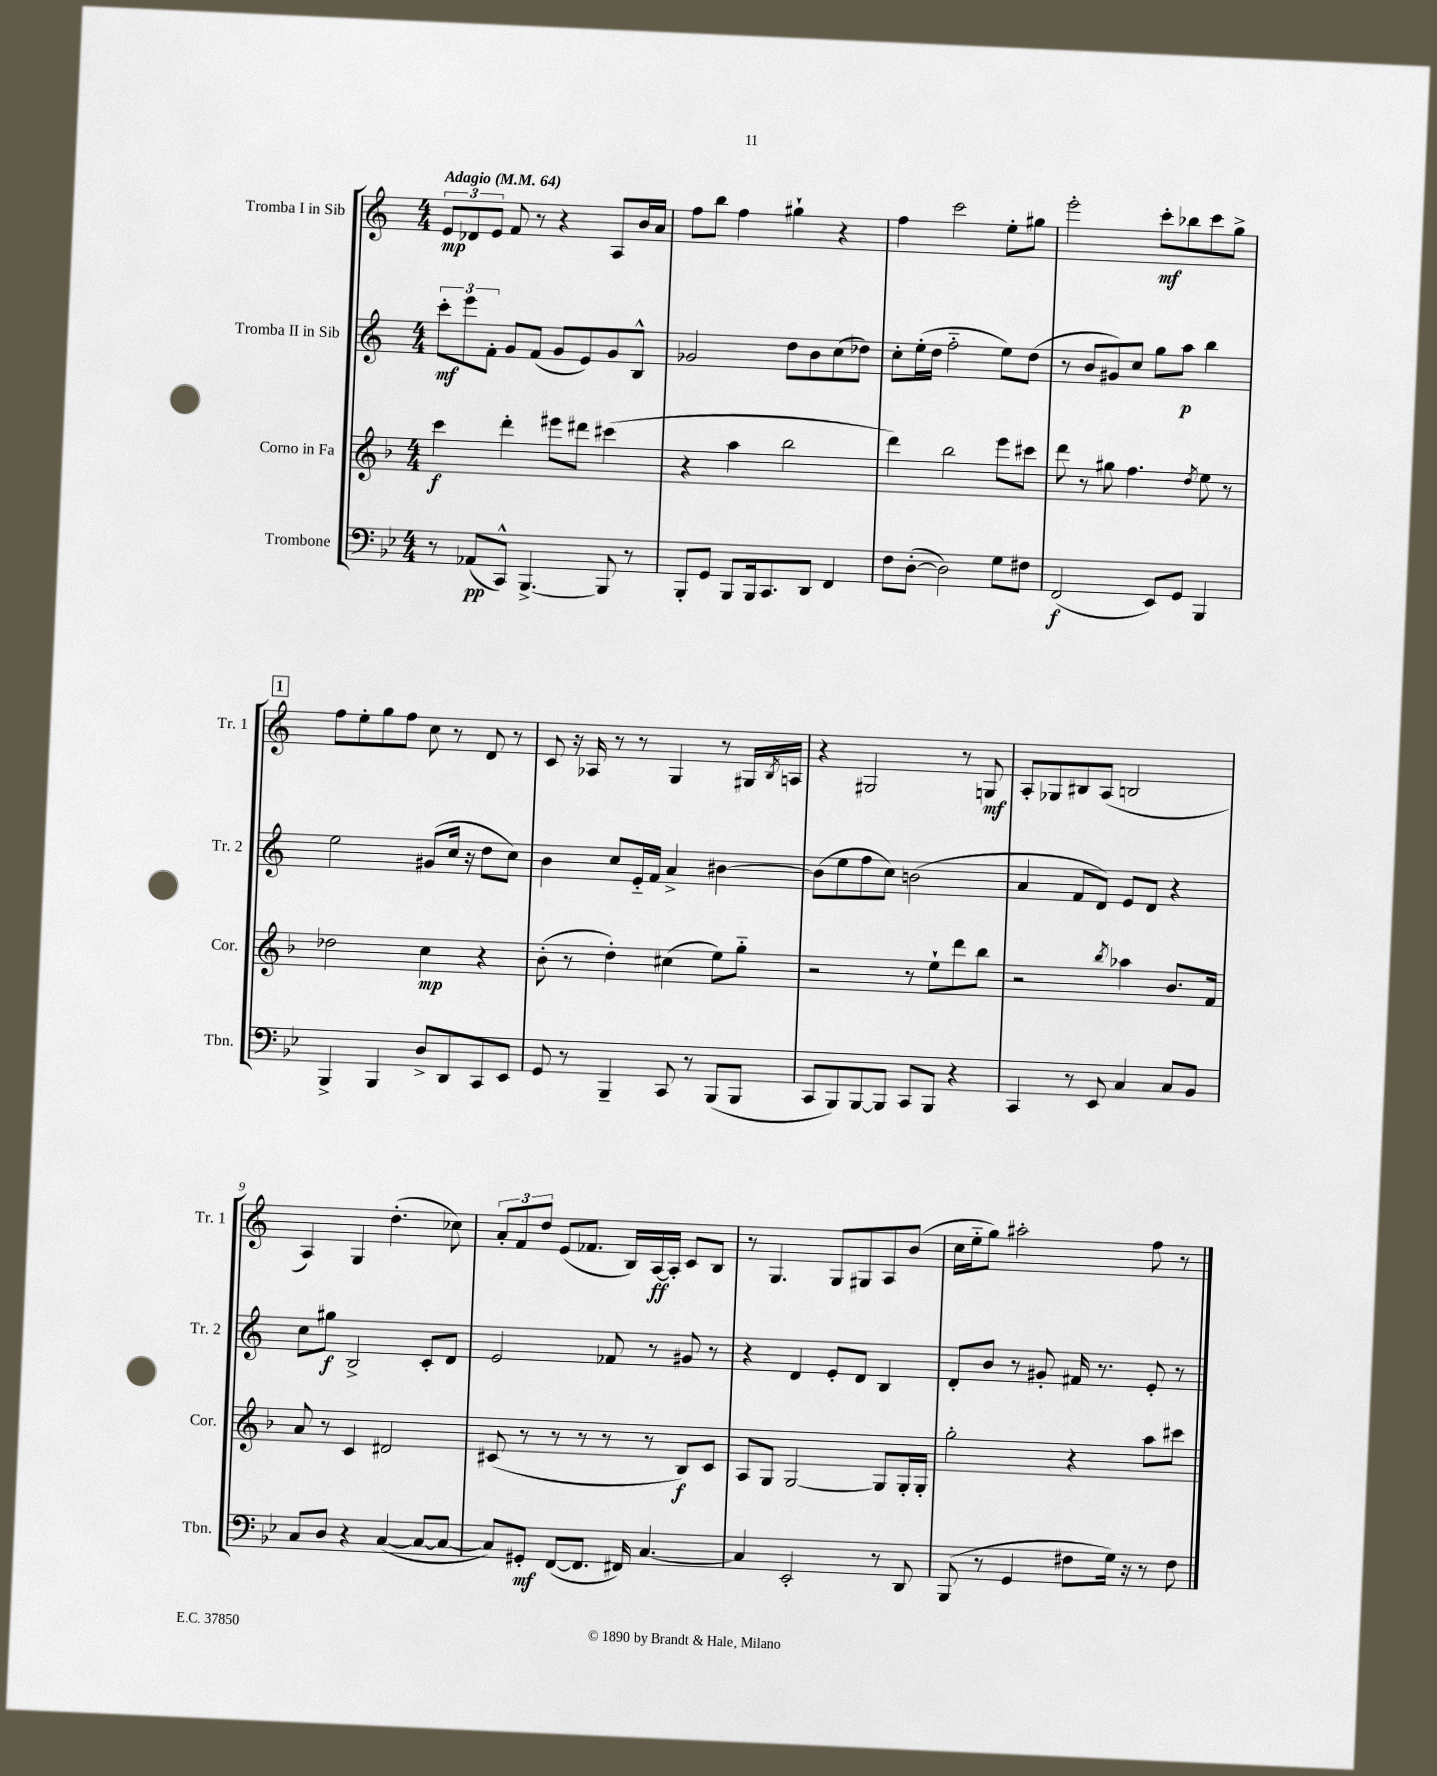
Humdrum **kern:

**kern	**kern	**kern	**kern
*staff4	*staff3	*staff2	*staff1
*clefF4	*clefG2	*clefG2	*clefG2
*k[b-e-]	*k[b-]	*k[]	*k[]
*M4/4	*M4/4	*M4/4	*M4/4
*MM64	*MM64	*MM64	*MM64
8r	4ccc\	12ccc'\L	12e/L
.	.	12eee\	12d-/
(8AA-/L	.	.	.
.	.	12f'\J	12e/J
8CC^^/J)	4ddd'\	8g/L	8f/
[4.BBB-^/	.	(8f/J	8r
.	8eee#\L	8g/L	4r
.	8ddd#\J	8e/)	.
8BBB-/]	(4ccc#\	8g/	8A/L
8r	.	8B^^/J	16b/L
.	.	.	16a/JJ
=	=	=	=
8BBB-'/L	4r	2g-/	8ff\L
8GG/J	.	.	8bb\J
8BBB-/L	4aa\	.	4ff\
16BBB-/k	.	.	.
8.CC/	.	.	.
.	2bb-\	8dd\L	4gg#`\
8DD/J	.	8b\	.
4FF/	.	(8cc\	4r
.	.	8dd-\J)	.
=	=	=	=
8F\L	4ddd\)	8cc'\L	4ff\
([8D'\J	.	(16ee'\L	.
.	.	16dd\JJ	.
2D\])	2bb-\	2ff'~\	2ccc\
8G\L	8eee\L	8ee\L)	8ee'\L
8F#\J	8ccc#\J	(8dd\J	8gg#\J
=	=	=	=
(2FF/	8ddd\	8r	2eee'\
.	8r	8b/L	.
.	8gg#\	8g#/)	.
.	4.ff\	8cc/J	.
8EE-/L)	.	8gg\L	8ccc'\L
8GG/J	.	8aa\J	8bb-\
.	8qdd/	.	.
4BBB-/	8ee\	4bb\	8ccc\
.	8r	.	8gg^\J
=	=	=	=
4BBB-^/	2dd-\	2ee\	8ff\L
.	.	.	8ee'\
4BBB-/	.	.	8gg\
.	.	.	8ff\J
8D^/L	4cc\	(8g#/L	8cc\
8DD/	.	16cc/Jk	8r
.	.	16r	.
8CC/	4r	8dd\L	8d/
8EE-/J	.	8cc\J)	8r
=	=	=	=
8GG/	(8b-'\	4b\	8c/
8r	8r	.	16r
.	.	.	16A-/
4BBB-~/	4dd'\)	8cc/L	8r
.	.	16e'~/L	8r
.	.	16f/JJ	.
8CC/	(4cc#\	4a^/	4G/
8r	.	.	.
(8BBB-/L	8ee\L)	[4b#\	8r
8BBB-/J	8gg'~\J	.	16G#/LL
.	.	.	8qB/
.	.	.	16A/JJ
=	=	=	=
8CC/L	2r	(8b#\]L	4r
8BBB-/)	.	8ee\	.
[8BBB-/	.	8ff\	2G#/
8BBB-/]J	.	8cc\J)	.
8CC/L	8r	(2b\	.
8BBB-/J	8ee`\L	.	.
4r	8ddd\	.	8r
.	8bb-\J	.	8G/
=	=	=	=
4CC/	2r	4a/	8A'/L
.	.	.	8G-/
8r	.	8f/L	8B#/
8EE-/	.	8d/J)	(8A/J
.	8qbb-/	.	.
4C/	4aa-\	8e/L	2B/
.	.	8d/J	.
8C/L	8.b-/L	4r	.
8BB-/J	.	.	.
.	16f/Jk	.	.
=	=	=	=
8C/L	8a/	8cc\L	4A/)
8D/J	8r	8gg#\J	.
4r	4c/	2B^/	4G/
([4C/	2d#/	.	(4.dd'\
8C/_L	.	8c'/L	.
8C/_J	.	8d/J	8cc-\)
=	=	=	=
8C/]L)	(8c#/	2e/	12a'/L
.	.	.	12f/
8GG#'/J	8r	.	.
.	.	.	12dd/J
([8FF/L	8r	.	(8e/L
8.FF/]J	8r	.	8.f-/J
.	8r	8f-/	.
16FF#/)	.	.	16B/LL)
[4.C/	8r	8r	[16A/
.	.	.	16A'/]JJ
.	8B-/L)	8g#/	8c/L
.	8c#/J	8r	8B/J
=	=	=	=
4C/]	8A/L	4r	8r
.	8G/J	.	4.G/
2EE-'/	[2G/	4d/	.
.	.	8e'/L	8G/L
.	.	8d/J	8G#/
8r	8G/]L	4B/	8A/
8DD/	16G'/L	.	(8b/J
.	16G'/JJ	.	.
=	=	=	=
(8BBB-/	2gg'\	8d'/L	16cc\LL
.	.	.	16ee'~\J
8r	.	8b/J	8gg\J)
4GG/	.	8r	2aa#'\
.	.	8g#'/	.
8F#\L	4r	16f#/	.
.	.	8.r	.
16G\Jk)	.	.	.
16r	.	.	.
8r	8aa\L	8e'/	8ff\
8F#\	8ccc#\J	8r	8r
==	==	==	==
*-	*-	*-	*-
